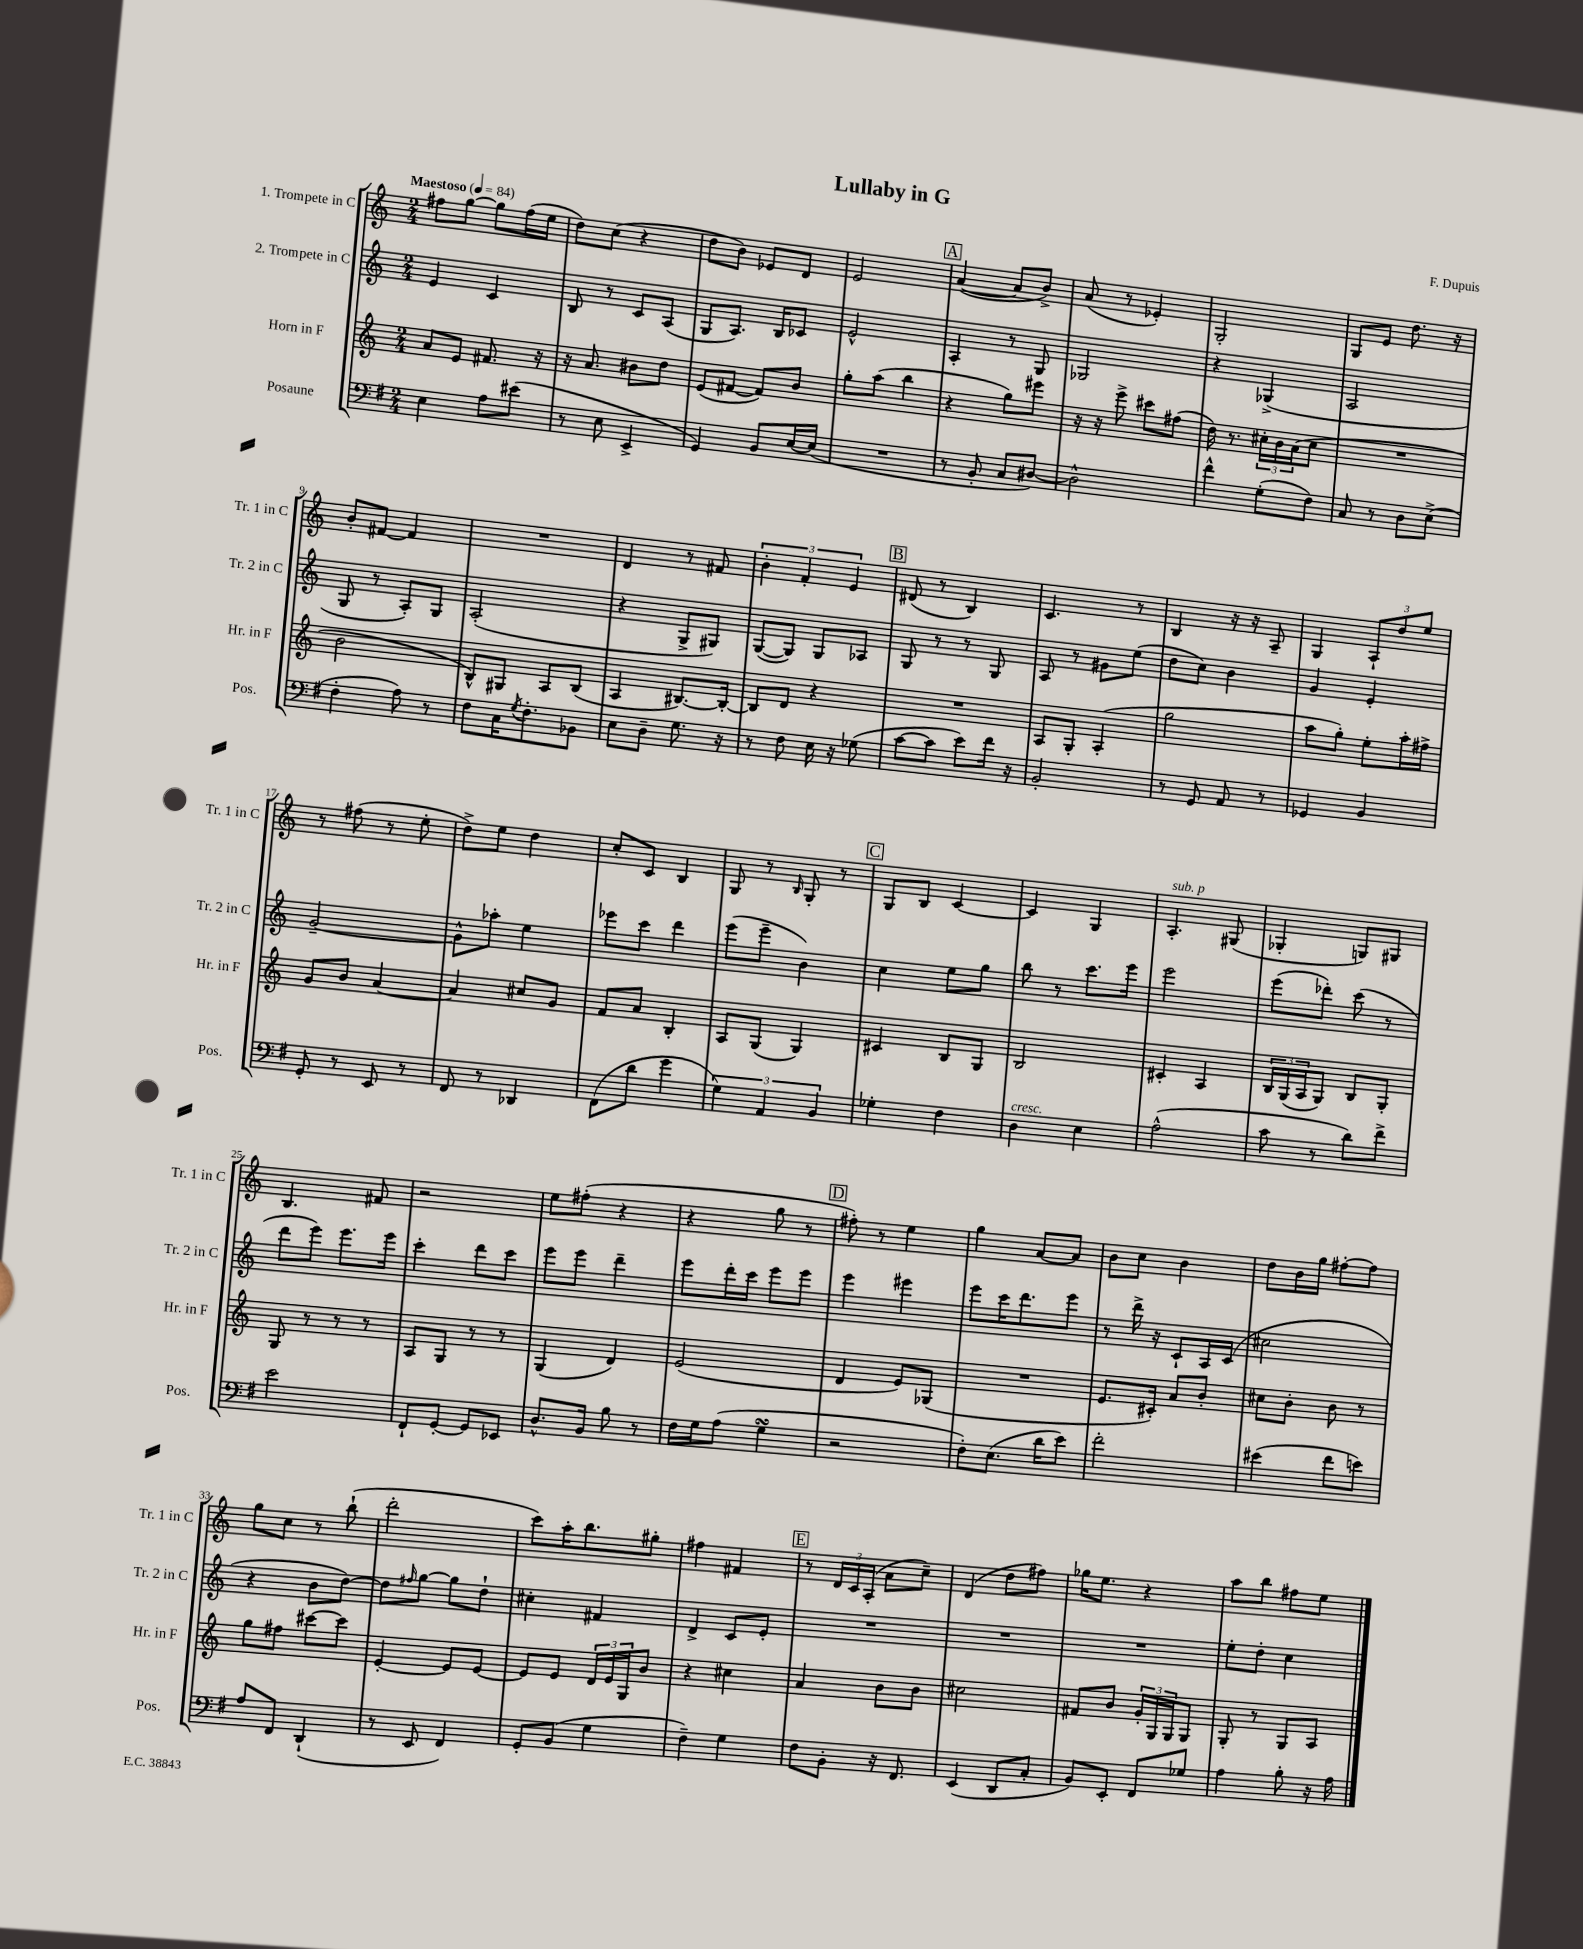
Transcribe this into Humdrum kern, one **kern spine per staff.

**kern	**kern	**kern	**kern
*staff4	*staff3	*staff2	*staff1
*clefF4	*clefG2	*clefG2	*clefG2
*k[f#]	*k[]	*k[]	*k[]
*M2/4	*M2/4	*M2/4	*M2/4
*MM84	*MM84	*MM84	*MM84
4E\	8a/L	4e/	8ff#\L
.	8e/J	.	[8gg\J
8A\L	8.f#/	4c/	8gg\]L
(8e#\J	.	.	(16ff#\L
.	16r	.	16ee\JJ
=	=	=	=
8r	16r	8B/	8dd\L)
.	8.a/	.	.
8E\	.	8r	(8cc\J
4EE^/	8b#\L	8c/L	4r
.	8dd\J	(8A/J	.
=	=	=	=
4GG/)	(8e/L	8G/L	8dd\L
.	[8f#/J	8.A/J)	8b\J)
8BB/L	8f#/]L)	.	8e-/L
.	.	16B/LK	.
[16E/L	8b/J	8c-/J	8d/J
(16E/]JJ	.	.	.
=	=	=	=
2r	8gg'\L	2e^^/	2e/
.	(8aa\J	.	.
.	4bb\	.	.
=	=	=	=
8r	4r	4A'/	([4a/
8BB'/	.	.	.
8C/L	8gg\L)	8r	8a/]L
[8D#/J)	8eee#\J	8G/	8b^/J)
=	=	=	=
2D#^^\]	16r	2G-/	(8a/
.	16r	.	.
.	8eee^\	.	8r
.	8ccc#\L	.	4e-'/)
.	(8ff#\J	.	.
=	=	=	=
4f#^^\	16dd\)	4r	2G'/
.	8.r	.	.
(8G'\L	24cc#'\LL	(4G-^/	.
.	24b\	.	.
.	(24a\J	.	.
8F#\J)	8cc#\J	.	.
=	=	=	=
8C/	2r	2A/	8G/L
8r	.	.	8e/J
8D\L	.	.	8.dd\
(8E^\J	.	.	.
.	.	.	16r
=	=	=	=
4F#'\	2b\	8G/	8b'/L
.	.	8r	[8f#/J
8A\)	.	8A'/L)	4f#/]
8r	.	8G/J	.
=	=	=	=
8F#\L	8B^^/L)	(2A'/	2r
16C\K	8G#/J	.	.
8qG/	.	.	.
8.F#'\	.	.	.
.	8A/L	.	.
8BB-\J	(8B/J	.	.
=	=	=	=
8E\L	4A/	4r	4d/
8D~\J	.	.	.
8.G\	[8.B#/L)	8G^/L	8r
.	.	8G#/J)	8f#/
16r	16B#'/_Jk	.	.
=	=	=	=
8r	8B#/]L	([8G/L	6b'\
8F#\	8d/J	8G/]J)	.
.	.	.	6f'/
16E\	4r	8G/L	.
16r	.	.	.
.	.	.	6e/
(8G-\	.	8A-/J	.
=	=	=	=
[8c\L	2r	8G/	(8d#/
8c\]J	.	8r	8r
8e\L)	.	8r	4B/)
16f#\Jk	.	8G/	.
16r	.	.	.
=	=	=	=
2BB'/	8A/L	8A/	4.c/
.	8G'/J	8r	.
.	(4A'/	8g#\L	.
.	.	(8ee\J	8r
=	=	=	=
8r	2gg\	8dd\L	4B/
8GG/	.	8cc\J)	.
8AA/	.	4b\	16r
.	.	.	16r
8r	.	.	8A~/
=	=	=	=
4GG-/	8aa\L	4g/	4G/
.	8gg'\J)	.	.
4BB/	8ee'\L	4e'/	12A`/L
.	.	.	12dd/
.	16aa'\L	.	.
.	.	.	12ee/J
.	16ff#^\JJ	.	.
=	=	=	=
8GG'/	8g/L	[2g~/	8r
8r	8b/J	.	(8ff#\
8EE/	[4a/	.	8r
8r	.	.	8ee'\
=	=	=	=
8FF#/	4a/]	8g^^\]L	8dd^\L)
8r	.	8aa-'\J	8ee\J
4DD-/	8cc#/L	4ee\	4dd\
.	8g/J	.	.
=	=	=	=
(8FF#\L	8f/L	8eee-\L	8cc'/L
8d\J	8a/J	8ccc\J	8c/J
4g\	4B'/	4ddd\	4B/
=	=	=	=
6G\)	8A/L	(8eee\L	8G/
.	(8G/J	8eee~\J	8r
6AA/	.	.	.
.	.	.	16qqB/
.	4G/)	4b\)	8G'/
6BB/	.	.	.
.	.	.	8r
=	=	=	=
4G-'\	4c#/	4cc\	8G/L
.	.	.	8B/J
4F#\	8B/L	8ee\L	[4c/
.	8G/J	8gg\J	.
=	=	=	=
4D\	2B/	8bb\	4c/]
.	.	8r	.
4E\	.	8.ccc\L	4G/
.	.	16eee\Jk	.
=	=	=	=
(2A^^\	4c#'/	2eee\	4.A'/
.	4A/	.	.
.	.	.	(8G#/
=	=	=	=
8c\	24B/LL	(8eee\L	4G-'/
.	(24G/	.	.
.	24A/J	.	.
8r	8G/J)	8ddd-'\J)	.
8d\L)	8B/L	(8ccc\	8G/L)
8f#^\J	8G'/J	8r	8G#/J
=	=	=	=
2e\	8G/	8ddd\L	4.B/
.	8r	8eee\J)	.
.	8r	8.eee\L	.
.	8r	.	8f#/
.	.	16eee\Jk	.
=	=	=	=
8FF#`/L	8A/L	4ccc'\	2r
[8GG'/J	8G/J	.	.
8GG/]L	8r	8ddd\L	.
8EE-/J	8r	8ccc\J	.
=	=	=	=
8.D^^/L	(4G/	8eee\L	8ee\L
.	.	8eee\J	(8ff#'\J
16BB/Jk	.	.	.
8B\	4d/)	4ddd~\	4r
8r	.	.	.
=	=	=	=
16F#\LL	(2e/	8eee\L	4r
16G\J	.	.	.
(8A\J	.	16ddd'\L	.
.	.	16ccc\JJ	.
4G\	.	8eee\L	8gg\
.	.	8eee\J	8r
=	=	=	=
2r	4d/	4eee\	8ff#'\)
.	.	.	8r
.	8e/L)	4eee#\	4ee\
.	(8G-/J	.	.
=	=	=	=
8F#'\L)	2r	8eee\L	4gg\
(8.E\J	.	16ccc\K	.
.	.	8.ddd\	.
.	.	.	[8a/L
16d\LK	.	.	.
8e\J)	.	8eee\J	8a/]J
=	=	=	=
2f#'\	8.e/L	8r	8b\L
.	.	16ddd^\	8cc\J
.	16c#'/Jk)	16r	.
.	8a/L	8c`/L	4b\
.	8b'/J	16A/L	.
.	.	(16c/JJ	.
=	=	=	=
(4e#\	8cc#\L	2cc#\	8dd\L
.	8b'\J	.	16b\L
.	.	.	16gg\JJ
8f#\L	8b\	.	[8ff#'\L
8e\J)	8r	.	8ff#\]J
=	=	=	=
8A/L	8gg\L	4r	8gg\L
8FF#/J	8ff#\J	.	8cc\J
(4DD`/	[8ccc#\L	8b\L	8r
.	8ccc#\]J	[8dd\J)	(8bb`\
=	=	=	=
8r	[4e'/	8dd\]L	2ddd'\
.	.	16qqff#/	.
8EE/	.	[8gg\J	.
4FF#/)	8e/]L	8gg\]L	.
.	[8e/J	8dd`\J	.
=	=	=	=
8GG'/L	8e/]L	4cc#'\	8ccc\L)
(8BB/J	8e/J	.	16aa'\K
.	.	.	8.bb\
4G\	24d/LL	4f#/	.
.	24e/	.	.
.	24G/J	.	.
.	8b/J	.	8gg#'\J
=	=	=	=
4F#~\)	4r	4d^/	4ff#\
4G\	4cc#\	8c/L	4f#/
.	.	8e'/J	.
=	=	=	=
8F#\L	4a/	2r	8r
8BB'\J	.	.	24d/LL
.	.	.	24c/
.	.	.	(24A'/JJ
16r	8b\L	.	8a\L
8.FF#/	.	.	.
.	8b\J	.	8cc~\J)
=	=	=	=
(4EE/	2cc#\	2r	(4d/
8DD/L	.	.	8dd\L
8C'/J	.	.	8ff#\J)
=	=	=	=
8BB/L)	8f#/L	2r	16gg-\LK
.	.	.	8.ee\J
8EE'/J	8b/J	.	.
8FF#/L	24g'/LL	.	4r
.	24G/	.	.
.	24G/J	.	.
8G-/J	8G/J	.	.
=	=	=	=
4A\	8G'/	8ee'\L	8aa\L
.	8r	8dd'\J	8bb\J
8B'\	8G/L	4cc\	8ff#\L
16r	8A/J	.	8ee\J
16A\	.	.	.
==	==	==	==
*-	*-	*-	*-
